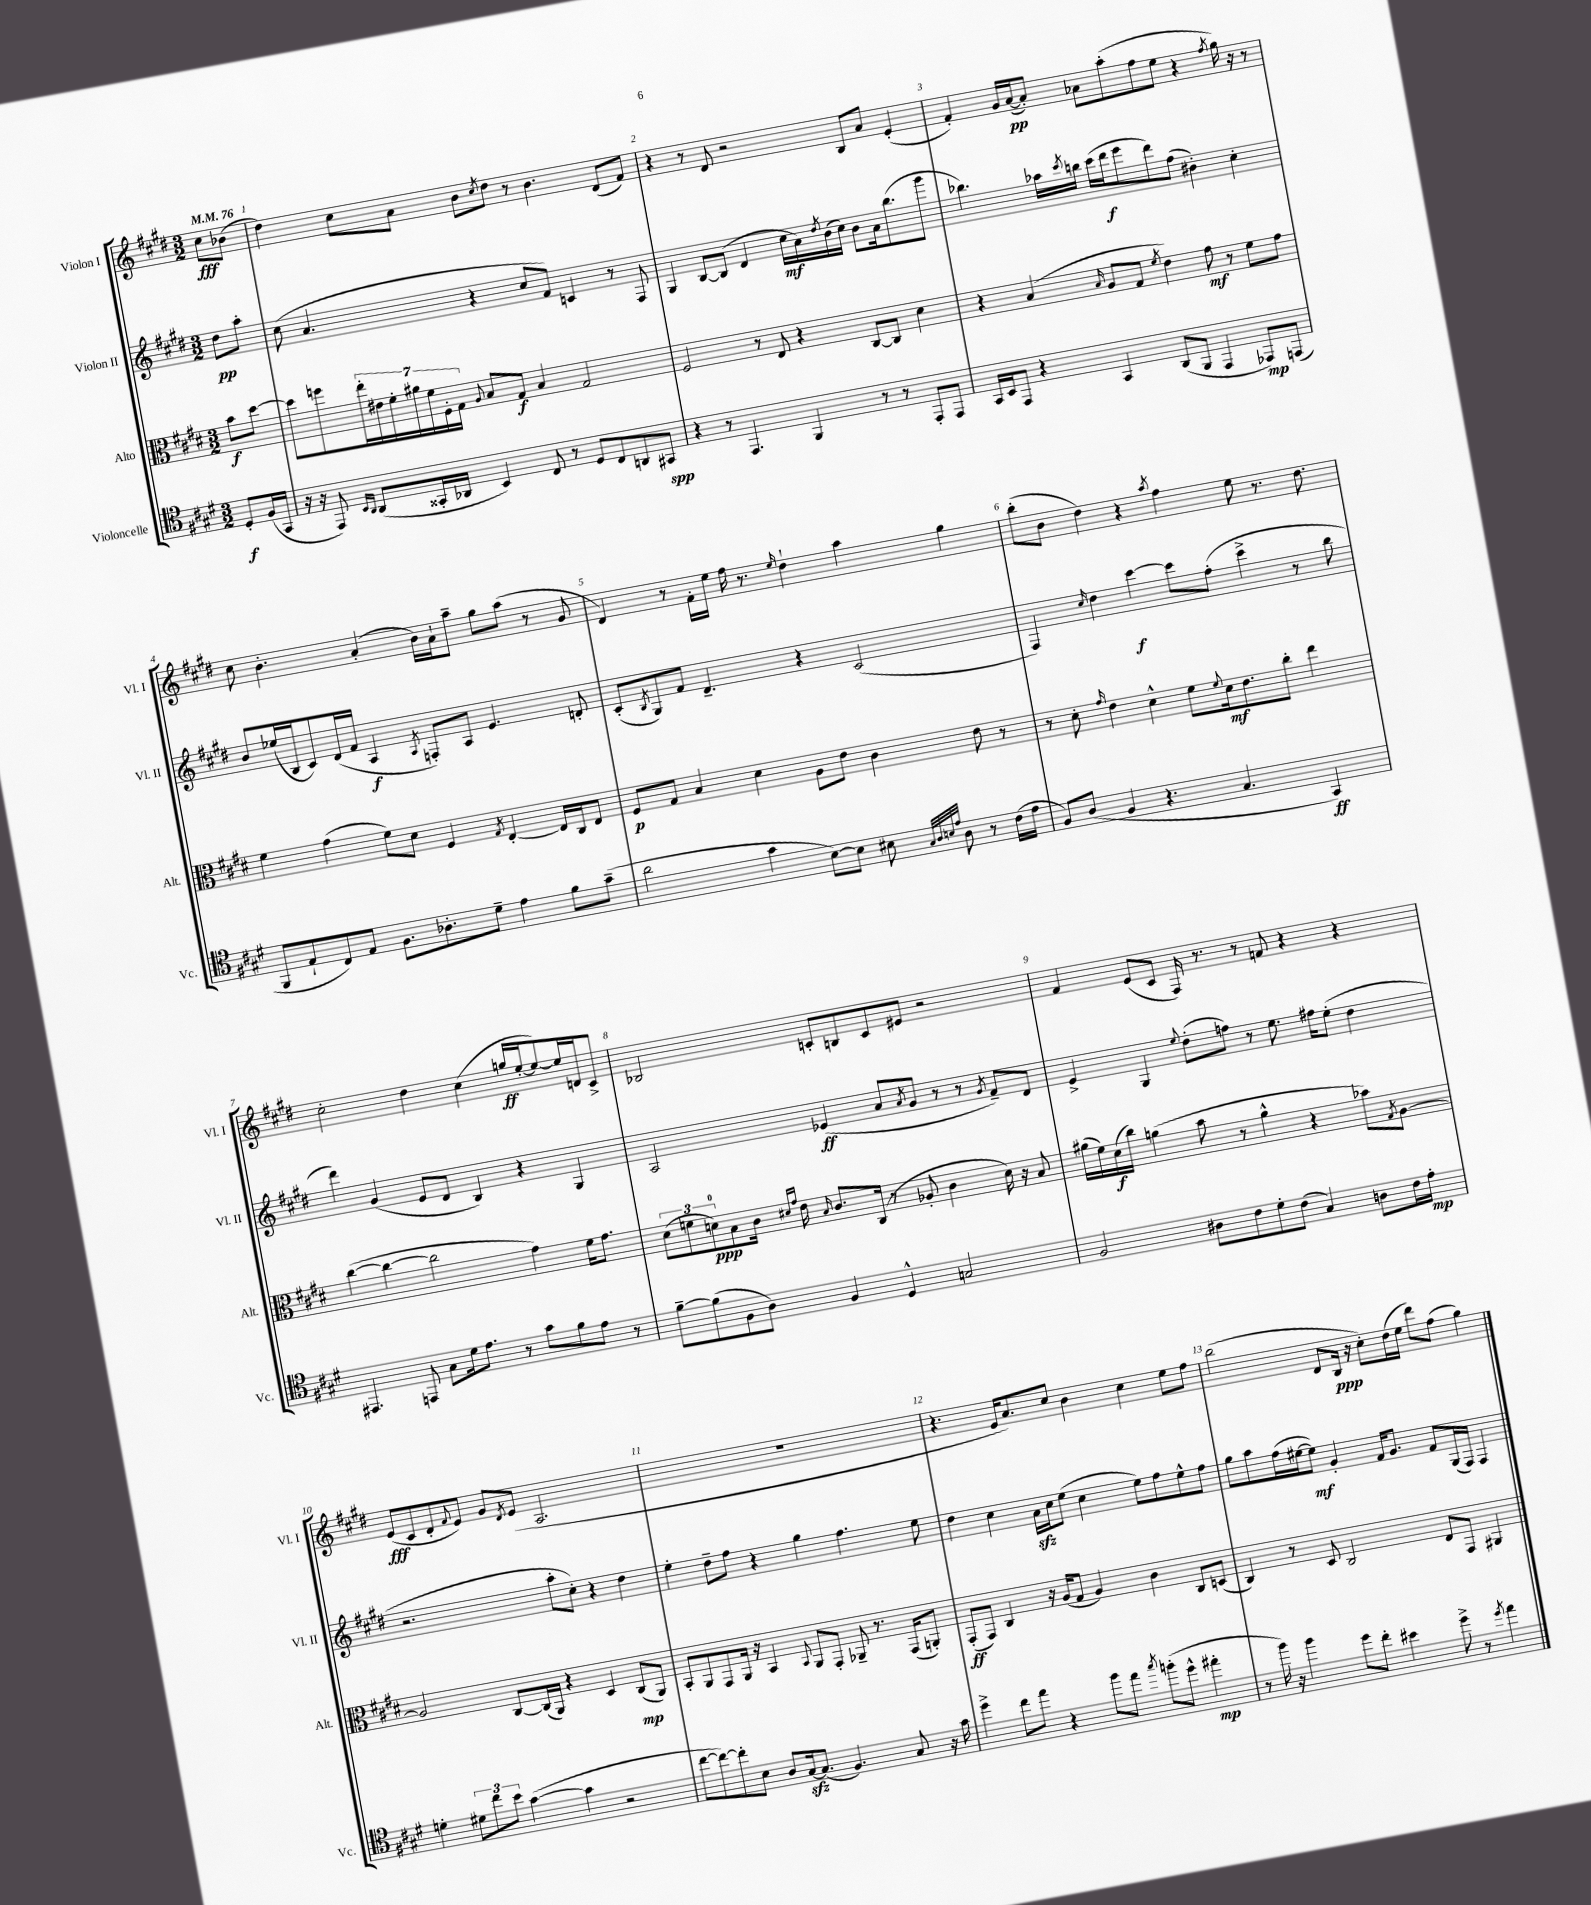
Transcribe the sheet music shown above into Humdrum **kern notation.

**kern	**kern	**kern	**kern
*staff4	*staff3	*staff2	*staff1
*clefC4	*clefC3	*clefG2	*clefG2
*k[f#c#g#d#]	*k[f#c#g#d#]	*k[f#c#g#d#]	*k[f#c#g#d#]
*M3/2	*M3/2	*M3/2	*M3/2
*MM76	*MM76	*MM76	*MM76
8D#'/L	8b\L	8dd#\L	8cc#\L
(16F#/L	[8dd#\J	8aa'\J	(8b-\J
16GG#/JJ	.	.	.
=	=	=	=
16r	8dd#\]L	(8cc#\	4dd#\)
16r	.	.	.
8EE/)	8ff\	4.a/	.
16qqBB/LL	.	.	.
16qqAA/JJ	.	.	.
(8AA/L	28ee'\L	.	8cc#\L
.	28e#\	.	.
.	28f#'\	.	.
.	28a#\	.	.
16GG##'/L	.	.	8a\J
.	28f#\	.	.
.	28F#'\	.	.
16AA-/JJ	.	.	.
.	28G#\JJ	.	.
.	8qqA/	.	.
4BB/)	8B/L	4r	8b\L
.	.	.	8qcc#/
.	8G#/J	.	8dd#\J
8C#/	4B/	8cc#/L	8r
8r	.	8f#/J)	4.b\
8D#/L	2G#/	4c/	.
8C#/	.	.	.
8AA/	.	8r	(8d#/L
8GG#/J	.	8F#/	8f#/J)
=	=	=	=
4r	2F#/	4G#/	4r
8r	.	[8B/L	8r
4.EE/	.	(8B/]J	8d#/
.	8r	4d#/	2r
.	8E/	.	.
4FF#/	4r	16cc#\LL	.
.	.	16a\)	.
.	.	8qdd#/	.
.	.	(16b\	.
.	.	16cc#\JJ)	.
8r	[8C#/L	8b\L	8B/L
8r	8C#/]J	16a\k	8a/J
.	.	(8.bb\	.
8EE'/L	4d#\	.	(4e'/
8EE/J	.	8ggg#\J	.
=	=	=	=
16GG#/LL	4r	4.bb-\)	4f#'/)
16BB/J	.	.	.
8EE/J	.	.	.
4r	(4B/	.	16g#/LL
.	.	.	([16a/J
.	.	16aa-\LL	8a'/]J)
.	.	8qccc#/	.
.	.	16bb\JJ	.
.	16qqB/	.	.
4GG#/	8A/L	(16ccc#\LL	8a-\L
.	.	16ddd#\J	.
.	8G#/J	8eee\	(8aa'\
.	8qf#/	.	.
(8AA/L	4e\)	8ddd#\)	8ff#\
8FF#/J	.	(8ff#\J	8ee\J
4EE/	8g#\	4b#'\)	4r
.	8r	.	.
.	.	.	8qff#/
8EE-/L)	8f#\L	4cc#'\	16gg#\)
.	.	.	16r
(8EE/J	8g#\J	.	8r
=	=	=	=
8FF#/L	4f#\	8b/L	8cc#\
8E`/	.	(16ee-/L	4.b'\
.	.	16B/J	.
8C#/)	(4g#\	8c#/)	.
8E/J	.	(16d#/L	.
.	.	16f#/JJ	.
8.F#\L	8f#\L)	4A/	(4a'/
.	8d#\J	.	.
8.A-'\	.	.	.
.	.	8qA/	.
.	4F#/	8F'/L)	16b\LL)
.	.	.	16a`\J
8d#~\J	.	8A/J	8aa~\J
.	8qG#/	.	.
4e\	[4E'/	4.e/	8gg#\L
.	.	.	(8aa\J
8f#\L	16E/]LL	.	8r
.	16C#/J	.	.
(8g#~\J	8E/J	8d'/	8g#/
=	=	=	=
2a\	8F#/L	(8c#'/L	4d#/)
.	.	8qB/	.
.	8G#/J	8G#/)	.
.	4B/	8f#/J	8r
.	.	4.d#~/	16f#'\LL
.	.	.	16ee\JJ
4g#\	4d#\	.	16ff#\
.	.	.	8.r
.	.	.	16qqee/
[8B\L)	8A\L	4r	4dd#`\
8B\]J	8e\J	.	.
8B#\	4c#\	(2c#/	4aa\
32qqG#/LLL	.	.	.
32qqA/	.	.	.
32qqB/	.	.	.
32qqe/JJJ	.	.	.
8A\	.	.	.
8r	8e\	.	4gg#\
(16c#\LL	8r	.	.
16e\JJ	.	.	.
=	=	=	=
8F#/L)	8r	4F#/)	(8bb'\L
(8A/J	8d#'\	.	8b\J
.	16qqg#/	16qqcc#/	.
4F#/	4e\	4dd#\	4dd#\)
4.r	4d#^^\	[4ccc#\	4r
.	.	.	8qaa/
.	8f#\L	8ccc#\]L	4ff#\
.	8qqf#/	.	.
4.G#/	16d#\k	(8ff#'\J	.
.	8.e\	.	.
.	.	4ccc#^\	8ee\
.	8cc#'\J	.	8.r
4GG#/)	4ee\	8r	.
.	.	.	8.dd#\
.	.	8bb\	.
=	=	=	=
4.EE#/	([4cc#\	4ddd#\)	2cc#'\
.	4cc#\_	(4g#/	.
8EE/	.	.	.
8G#\L	2cc#\]	8e/L	4dd#\
16d#\k	.	8d#/J	.
8.e\J	.	.	.
.	.	4B/)	(4cc#\
8r	.	.	.
8g#\L	4g#\)	4r	16gg/LL
.	.	.	[16ee'/J
8f#\	.	.	8ee/_)
8e\J	16f#\LK	4G#/	16ee/]L
.	8.g#\J	.	16d/J
8r	.	.	8c#^/J
=	=	=	=
[8f#~\L	(12d#\L	2A/	2B-/
.	12f\	.	.
(8f#\]	.	.	.
.	12d\)	.	.
8F#\	8B\	.	.
8A\J)	16c#\Jk	.	.
.	16qqd#/LL	.	.
.	16qqg#/JJ	.	.
.	16e\	.	.
.	16qqB/	.	.
4F#/	8.c#/L	(4e-/	8c'/L
.	.	.	8B/
.	(16C#/Jk	.	.
4D#^^/	8r	8a/L	8c/
.	.	8qa/	.
.	8A-'/	8g#/J	8e#/J
2G/	4c#\	8r	2r
.	.	8r	.
.	.	8qg#/	.
.	16d#\)	8f#~/L)	.
.	16r	.	.
.	8B/	8d#/J	.
=	=	=	=
2F#/	(16a#\LL	4e^/	4f#/
.	16f#\)	.	.
.	(16d#\	.	.
.	16cc#\JJ)	.	.
.	(4a\	4G#/	(8e/L
.	.	.	8c#/J
.	.	8qqee/	.
8A#\L	8b\	(8dd#'\L	16F#/)
.	.	.	8.r
8c#\	8r	8ff\J)	.
8d#'\	4a^^\	8r	8r
(8c#\J	.	8.ee\	8f/
4G#/)	4r	.	4r
.	.	16ff#\LK	.
.	.	(8ee'\J	.
8A\L	8b-\L)	4dd#\	4r
.	8qG#/	.	.
16c#\L	[8A\J	.	.
16e'\JJ	.	.	.
=	=	=	=
4d'\	2A/]	2.r	(8e/L
.	.	.	8c#/
12d#\L	.	.	8d#'/
12cc#\	.	.	.
.	.	.	8qqf#/
.	.	.	8e/J)
12b\J	.	.	.
([4g#\	[8C#/L	.	8g#/L
.	.	.	8qd#/
.	(16C#/]L	.	(8e/J
.	16AA/JJ)	.	.
4g#\]	4r	8aa'\L	2.A/
.	.	8cc#'\J)	.
2r	4D#/	4r	.
.	(8C#/L	4dd#\	.
.	8AA/J)	.	.
=	=	=	=
[8cc#\L	8BB'/L	4ee'\	1.r
8cc#\_)	8AA/	.	.
8cc#'\]	8GG#/	8dd#~\L	.
8B\J	16AA/Jk	8ff#\J	.
.	16r	.	.
8A/L	4BB/	4r	.
[16G#/k	.	.	.
(8.G#/]J	.	.	.
.	8qqBB/	.	.
.	8AA/L	4gg#\	.
4.F#/)	8GG#'/J	.	.
.	8AA-~/	4.ff#\	.
.	8.r	.	.
8G#/	.	.	.
.	(16GG#/LK	.	.
16r	8AA'/J)	8ee\	.
16g#\	.	.	.
=	=	=	=
4dd#^\	(8GG#'/L	4dd#\	4.r
.	8GG#/J)	.	.
8cc#\L	4C#/	4cc#\	.
8ee\J	.	.	16e/LK
.	.	.	8.a/)
4r	16r	16a\LL	.
.	(16A/LK	16cc#\J	.
.	8G#/J	(8ee\J	8cc#/J
8ff#\L	4A/)	4cc#\	4b\
8ee\J	.	.	.
8qgg#/	.	.	.
(8ff'\L	4c#\	8ee\L)	4cc#\
8dd#^^\J	.	8ff#\	.
4ee#'\	8C#/L	8ee^^\	8ee\L
.	(8D/J	8ff#\J	8ff#\J
=	=	=	=
8r	4C#/)	8gg#\L	(2bb\
16ff#\)	.	8aa\	.
16r	.	.	.
4ff#\	8r	(16ff#\L	.
.	.	[16ee#\J	.
.	8D#/	8ee#\]J)	.
8dd#\L	2C#/	4g#'/	8d#/L
8cc#'\J	.	.	16B/Jk
.	.	.	16r
4b#\	.	16f#/LK	8cc#'\L)
.	.	8.g#/J	.
.	.	.	(16dd#\L
.	.	.	16ee\JJ
8dd#^\	8E/L	8f#/L	8ddd#\L)
8r	8GG#/J	(16G#/L	(8ff#\J
.	.	16F#/JJ)	.
8qdd#/	.	.	.
4ee\	4AA#/	4F#/	4gg#\)
==	==	==	==
*-	*-	*-	*-
